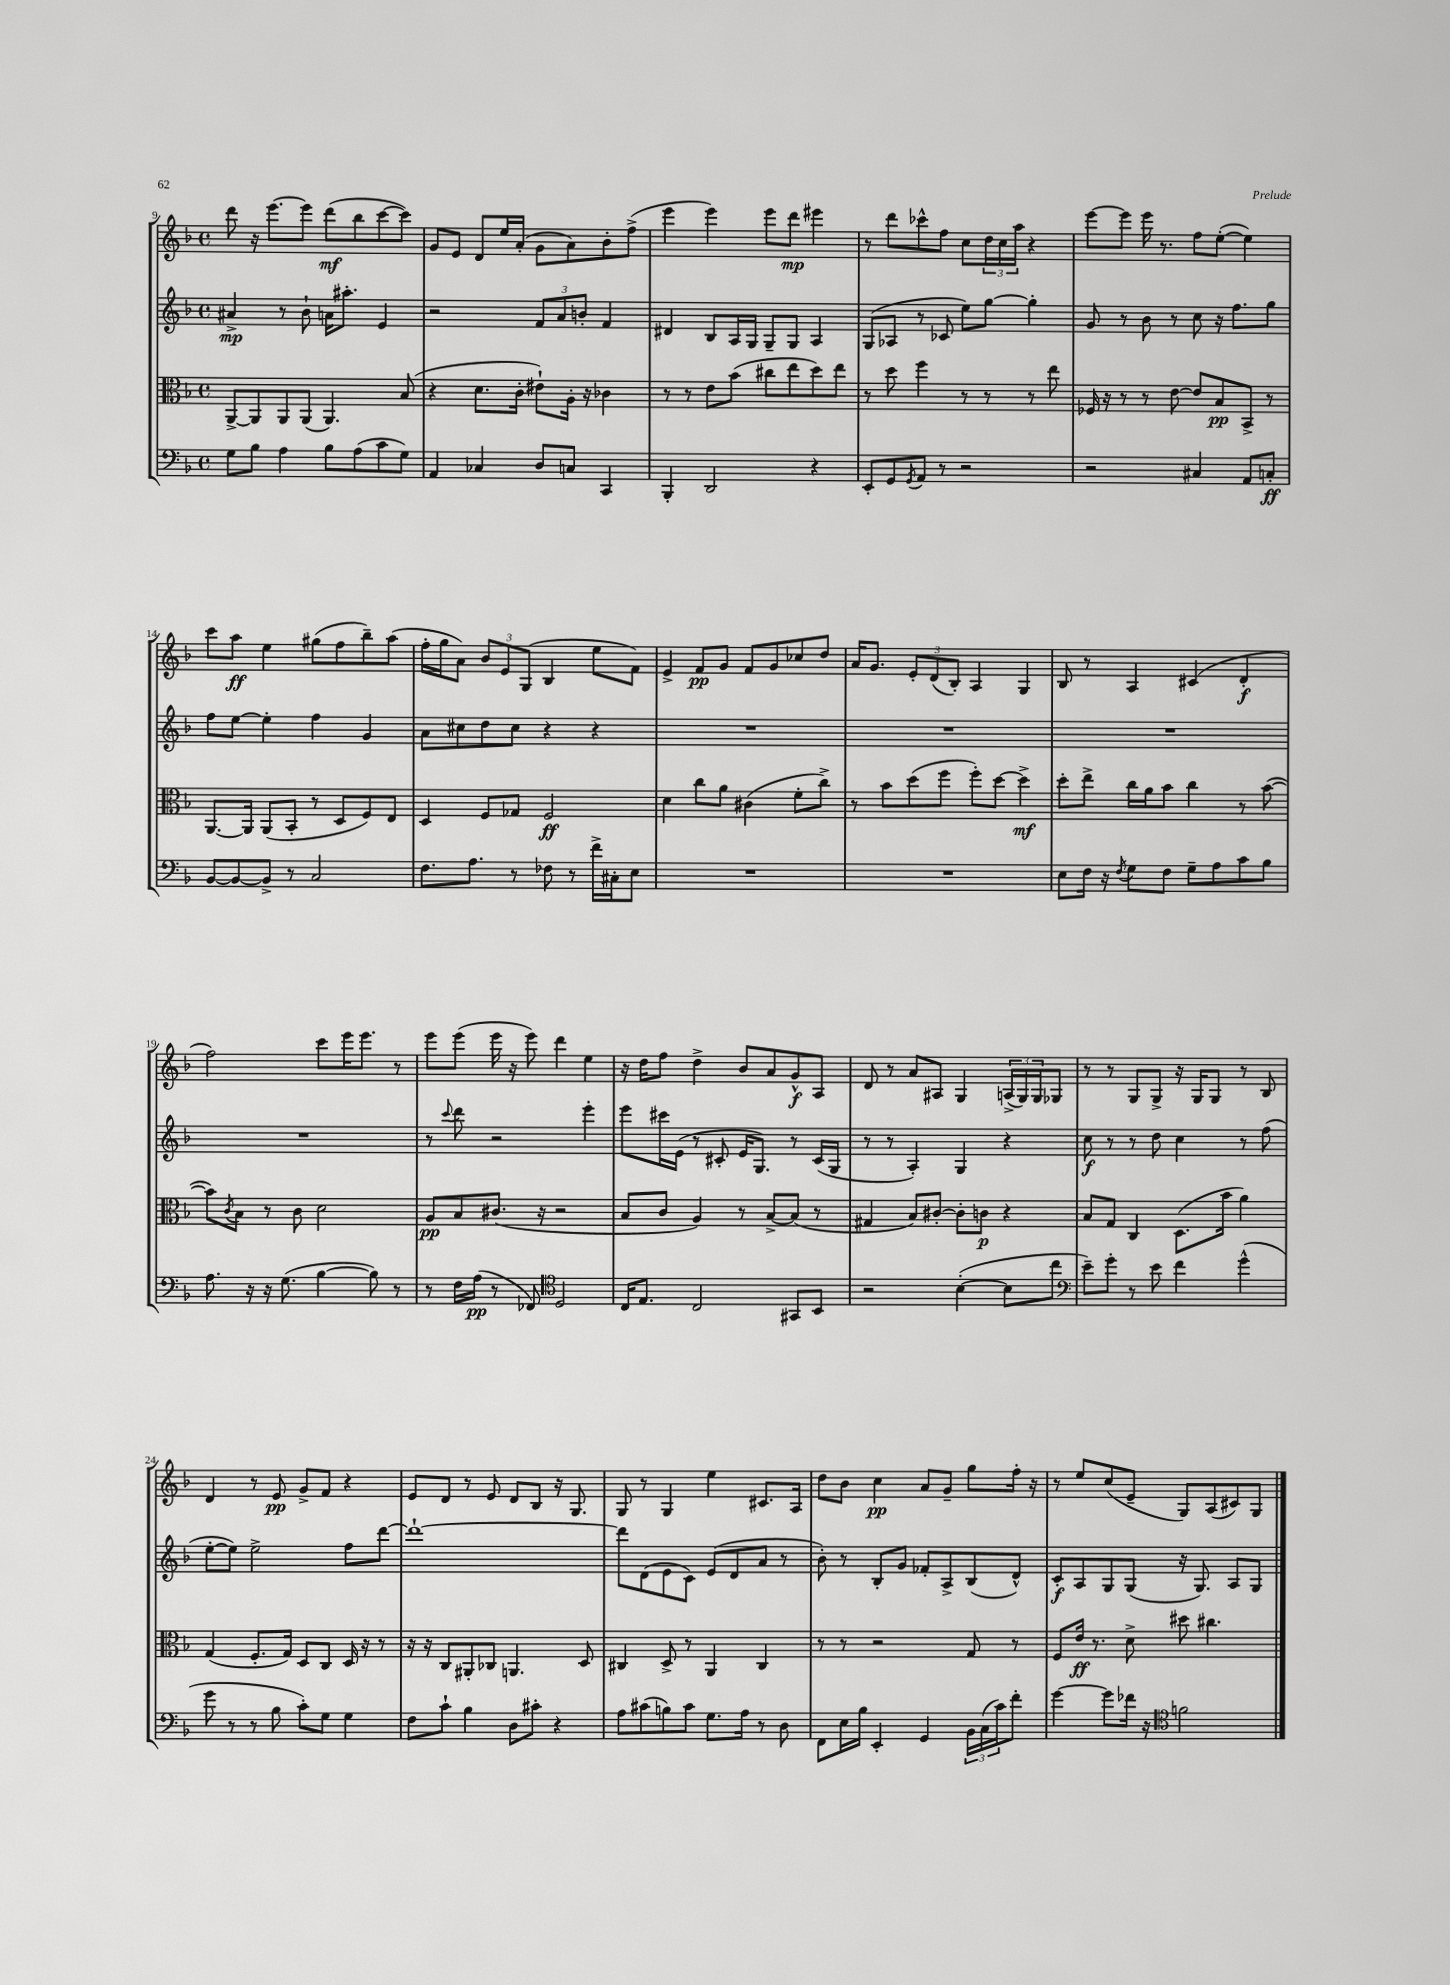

**kern	**dynam	**kern	**dynam	**kern	**dynam	**kern	**dynam
*part4	*part4	*part3	*part3	*part2	*part2	*part1	*part1
*staff4	*staff4	*staff3	*staff3	*staff2	*staff2	*staff1	*staff1
*clefF4	*	*clefC3	*	*clefG2	*	*clefG2	*
*k[b-]	*	*k[b-]	*	*k[b-]	*	*k[b-]	*
*M4/4	*	*M4/4	*	*M4/4	*	*M4/4	*
*met(c)	*	*met(c)	*	*met(c)	*	*met(c)	*
=9	=9	=9	=9	=9	=9	=9	=9
8G\L	.	[8AA^/L	.	4a#X^/	mp	8ddd\	.
8B-\J	.	8AA/]	.	.	.	16r	.
.	.	.	.	.	.	[8.eee\L	.
4A\	.	8AA/	.	8r	.	.	.
.	.	(8AA/J	.	8b-`\	.	8eee\J]	.
8B-\L	.	4.AA/)	.	16an\KL	.	(8ddd\L	mf
.	.	.	.	8.aa#X'\J	.	.	.
(8A\	.	.	.	.	.	8bb-\	.
8c\	.	.	.	4e/	.	[8ccc\	.
8G\J)	.	(8B-/	.	.	.	8ccc\J])	.
=10	=10	=10	=10	=10	=10	=10	=10
4AA/	.	4r	.	2r	.	8g/L	.
.	.	.	.	.	.	8e/J	.
4C-X/	.	8.d\L	.	.	.	8d/L	.
.	.	.	.	.	.	16ee/L	.
.	.	16c'\Jk	.	.	.	(16a'/JJ	.
8D/L	.	8e#X`\L)	.	12f/L	.	8g\L	.
.	.	.	.	12a/	.	.	.
8Cn/J	.	16A'\Jk	.	.	.	8a\)	.
.	.	.	.	12bn'/J	.	.	.
.	.	16r	.	.	.	.	.
4CC/	.	4c-X\	.	4f/	.	8b-'\	.
.	.	.	.	.	.	(8ff^\J	.
=11	=11	=11	=11	=11	=11	=11	=11
4BBB-'/	.	8r	.	4d#X/	.	4eee\	.
.	.	8r	.	.	.	.	.
2DD/	.	8e\L	.	8B-/L	.	4eee\)	.
.	.	(8b-\J	.	16A/L	.	.	.
.	.	.	.	16G/JJ	.	.	.
.	.	8cc#X\L	.	8G~/L	.	8eee\L	.
.	.	8ee\	.	8G/J	.	8ddd\J	mp
4r	.	8dd\)	.	4A/	.	4eee#X\	.
.	.	8ee\J	.	.	.	.	.
=12	=12	=12	=12	=12	=12	=12	=12
8EE'/L	.	8r	.	(8G/L	.	8r	.
8GG/	.	8dd\	.	8A-X/J	.	8ddd\L	.
8qGG/	.	.	.	.	.	.	.
8AA/J	.	4ff\	.	8r	.	8ccc-X^^\	.
8r	.	.	.	8c-X/	.	8ff\J	.
2r	.	8r	.	8ee\L)	.	8cc\L	.
.	.	8r	.	[8gg\J	.	24dd\L	.
.	.	.	.	.	.	24cc\	.
.	.	.	.	.	.	24aa\JJ	.
.	.	8r	.	4gg'\]	.	4r	.
.	.	8ee\	.	.	.	.	.
=13	=13	=13	=13	=13	=13	=13	=13
2r	.	16F-X/	.	8g/	.	[8eee\L	.
.	.	16r	.	.	.	.	.
.	.	8r	.	8r	.	8eee\J]	.
.	.	8r	.	8b-\	.	16eee\	.
.	.	.	.	.	.	8.r	.
.	.	[8e\	.	8r	.	.	.
4C#X/	.	8e/L]	.	8cc\	.	8ff\L	.
.	.	8B-/	pp	16r	.	([8ee'\J	.
.	.	.	.	8.ff\L	.	.	.
8AA/L	.	8BB-^/J	.	.	.	4ee\])	.
8Cn'/J	ff	8r	.	8gg\J	.	.	.
!!LO:LB:g=z
=14	=14	=14	=14	=14	=14	=14	=14
[8BB-/L	.	[8.AA/L	.	8ff\L	.	8ccc\L	.
8BB-/_	.	.	.	[8ee\J	.	8aa\J	ff
.	.	16AA/Jk]	.	.	.	.	.
8BB-^/J]	.	(8AA/L	.	4ee'\]	.	4ee\	.
8r	.	8BB-'/J	.	.	.	.	.
2C/	.	8r	.	4ff\	.	(8gg#X\L	.
.	.	8D/L	.	.	.	8ff\	.
.	.	8F/)	.	4g/	.	8bb-~\)	.
.	.	8E/J	.	.	.	(8aa\J	.
=15	=15	=15	=15	=15	=15	=15	=15
8.F\L	.	4D/	.	8a\L	.	16ff'\LL	.
.	.	.	.	.	.	16gg\J	.
.	.	.	.	8cc#X\	.	8a\J)	.
8.A\J	.	.	.	.	.	.	.
.	.	8F/L	.	8dd\	.	12b-/L	.
.	.	.	.	.	.	12e/	.
8r	.	8G-X/J	.	8cc#\J	.	.	.
.	.	.	.	.	.	(12G/J	.
8F-X\	.	2F/	ff	4r	.	4B-/	.
8r	.	.	.	.	.	.	.
16f^\LL	.	.	.	4r	.	8ee\L	.
16C#X'\J	.	.	.	.	.	.	.
8E\J	.	.	.	.	.	8f\J)	.
=16	=16	=16	=16	=16	=16	=16	=16
1r	.	4d\	.	1r	.	4e^/	.
.	.	8cc\L	.	.	.	8f/L	pp
.	.	8a\J	.	.	.	8g/J	.
.	.	(4c#X\	.	.	.	8f/L	.
.	.	.	.	.	.	8g/	.
.	.	8f'\L	.	.	.	8cc-X/	.
.	.	8cc^\J)	.	.	.	8dd/J	.
=17	=17	=17	=17	=17	=17	=17	=17
1r	.	8r	.	1r	.	16a/KL	.
.	.	.	.	.	.	8.g/J	.
.	.	8b-\L	.	.	.	.	.
.	.	(8dd\	.	.	.	12e'/L	.
.	.	.	.	.	.	(12d/	.
.	.	8ff\J	.	.	.	.	.
.	.	.	.	.	.	12B-'/J)	.
.	.	8ff'\L)	.	.	.	4A/	.
.	.	[8dd\J	.	.	.	.	.
.	.	4dd^\]	mf	.	.	4G/	.
=18	=18	=18	=18	=18	=18	=18	=18
8E\L	.	8dd'\L	.	1r	.	8B-/	.
16F\Jk	.	8ee^\J	.	.	.	8r	.
16r	.	.	.	.	.	.	.
8qF/	.	.	.	.	.	.	.
8G\L	.	16cc\LL	.	.	.	4A/	.
.	.	16a\J	.	.	.	.	.
8F\J	.	8b-\J	.	.	.	.	.
8G~\L	.	4cc\	.	.	.	(4c#X/	.
8A\	.	.	.	.	.	.	.
8c\	.	8r	.	.	.	4d'/	f
8B-\J	.	([8b-\	.	.	.	.	.
!!LO:LB:g=z
=19	=19	=19	=19	=19	=19	=19	=19
8.A\	.	8b-\L])	.	1r	.	2ff\)	.
.	.	8qc/	.	.	.	.	.
.	.	8B-\J	.	.	.	.	.
16r	.	.	.	.	.	.	.
16r	.	8r	.	.	.	.	.
(8.G\	.	.	.	.	.	.	.
.	.	8c\	.	.	.	.	.
[4B-\	.	2d\	.	.	.	8ccc\L	.
.	.	.	.	.	.	16eee\K	.
.	.	.	.	.	.	8.eee\J	.
8B-\])	.	.	.	.	.	.	.
8r	.	.	.	.	.	8r	.
=20	=20	=20	=20	=20	=20	=20	=20
8r	.	8A/L	pp	8r	.	8eee\L	.
.	.	.	.	8qqccc/	.	.	.
16F\LL	.	8B-/	.	8ddd\	.	(8eee\J	.
(16A\JJ	pp	.	.	.	.	.	.
8r	.	(8.c#X/J	.	2r	.	16eee\	.
.	.	.	.	.	.	16r	.
8FF-X/)	.	.	.	.	.	8eee\)	.
.	.	16r	.	.	.	.	.
*clefC4	*	*	*	*	*	*	*
2D/	.	2r	.	.	.	4ddd\	.
.	.	.	.	4eee'\	.	4ee\	.
=21	=21	=21	=21	=21	=21	=21	=21
16C/KL	.	8B-/L	.	8eee\L	.	16r	.
8.E/J	.	.	.	.	.	16dd\KL	.
.	.	8c/J	.	16ccc#X\L	.	8ff\J	.
.	.	.	.	(16e\JJ	.	.	.
2C/	.	4A/)	.	8r	.	4dd^\	.
.	.	.	.	8c#X'/	.	.	.
.	.	8r	.	16e/KL	.	8b-/L	.
.	.	.	.	8.G/J)	.	.	.
.	.	[8B-^/L	.	.	.	8a/	.
8GG#X/L	.	(8B-/J]	.	8r	.	8g^^/	f
8BB-/J	.	8r	.	(16c#/LL	.	8A/J	.
.	.	.	.	16G/JJ	.	.	.
=22	=22	=22	=22	=22	=22	=22	=22
2r	.	4G#X/	.	8r	.	8d/	.
.	.	.	.	8r	.	8r	.
.	.	8B-/L)	.	4A'/)	.	8a/L	.
.	.	[8c#X'/J	.	.	.	8A#X/J	.
([4B-'\	.	8c#'\L]	.	4G/	.	4G/	.
.	.	8cn\J	p	.	.	.	.
8B-\L]	.	4r	.	4r	.	(24An^/LL	.
.	.	.	.	.	.	24G/)	.
.	.	.	.	.	.	24G/J	.
8cc\J	.	.	.	.	.	8G-X/J	.
=23	=23	=23	=23	=23	=23	=23	=23
*clefF4	*	*	*	*	*	*	*
8e~\L)	.	8B-/L	.	8cc\	f	8r	.
8g'\J	.	8G/J	.	8r	.	8r	.
8r	.	4C/	.	8r	.	8G/L	.
8e\	.	.	.	8dd\	.	8G^/J	.
4f\	.	(8.D\L	.	4cc\	.	16r	.
.	.	.	.	.	.	16G/KL	.
.	.	.	.	.	.	8G/J	.
.	.	16b-\Jk	.	.	.	.	.
(4g^^\	.	4a\)	.	8r	.	8r	.
.	.	.	.	(8ff\	.	8B-/	.
!!LO:LB:g=z
=24	=24	=24	=24	=24	=24	=24	=24
8g\	.	(4G/	.	[8ee'\L	.	4d/	.
8r	.	.	.	8ee\J])	.	.	.
8r	.	8.F'/L	.	2ee^\	.	8r	.
8B-\	.	.	.	.	.	8e/	pp
.	.	16G/Jk)	.	.	.	.	.
8c'\L)	.	8D/L	.	.	.	8g^/L	.
8G\J	.	8C/J	.	.	.	8f/J	.
4G\	.	16D/	.	8ff\L	.	4r	.
.	.	16r	.	.	.	.	.
.	.	8r	.	[8ddd\J	.	.	.
=25	=25	=25	=25	=25	=25	=25	=25
8F\L	.	16r	.	1ddd`_	.	8e/L	.
.	.	16r	.	.	.	.	.
8c`\J	.	8C/L	.	.	.	8d/J	.
4B-\	.	8AA#X'/	.	.	.	8r	.
.	.	8C-X/J	.	.	.	8e/	.
8D\L	.	4.AAn/	.	.	.	8d/L	.
8c#X'\J	.	.	.	.	.	8B-/J	.
4r	.	.	.	.	.	16r	.
.	.	.	.	.	.	8.G/	.
.	.	8D/	.	.	.	.	.
=26	=26	=26	=26	=26	=26	=26	=26
8A\L	.	4C#X/	.	8ddd\L]	.	8G/	.
(8c#X\	.	.	.	(8d\	.	8r	.
8Bn\)	.	8D^/	.	8e\	.	4G/	.
8c#\J	.	8r	.	8c\J)	.	.	.
8.G\L	.	4AA/	.	(8e/L	.	4ee\	.
.	.	.	.	8d/	.	.	.
16A\Jk	.	.	.	.	.	.	.
8r	.	4C#/	.	8a/J	.	8.c#X/L	.
8D\	.	.	.	8r	.	.	.
.	.	.	.	.	.	16A/Jk	.
=27	=27	=27	=27	=27	=27	=27	=27
8FF\L	.	8r	.	8b-'\)	.	8dd\L	.
16E\L	.	8r	.	8r	.	8b-\J	.
16B-\JJ	.	.	.	.	.	.	.
4EE'/	.	2r	.	8B-'/L	.	4cc\	pp
.	.	.	.	8g/J	.	.	.
4GG/	.	.	.	8f-X'/L	.	8a/L	.
.	.	.	.	8A^/	.	8g~/J	.
24BB-\LL	.	8G/	.	(8B-/	.	8gg\L	.
(24C\	.	.	.	.	.	.	.
24c\J)	.	.	.	.	.	.	.
8f'\J	.	8r	.	8d^^/J)	.	16ff'\Jk	.
.	.	.	.	.	.	16r	.
=28	=28	=28	=28	=28	=28	=28	=28
[4g\	.	8F/L	.	8c'/L	f	8r	.
.	.	16e/Jk	ff	8A/	.	8ee/L	.
.	.	8.r	.	.	.	.	.
8g\L]	.	.	.	8G/	.	(8cc/	.
16f-X\Jk	.	8d^\	.	(8G/J	.	8e~/J	.
16r	.	.	.	.	.	.	.
*clefC4	*	*	*	*	*	*	*
2fn\	.	8dd#X\	.	16r	.	8G/L)	.
.	.	.	.	8.G/)	.	.	.
.	.	4.cc#X\	.	.	.	(8A/	.
.	.	.	.	8A/L	.	8c#X/)	.
.	.	.	.	8G/J	.	8G/J	.
==	==	==	==	==	==	==	==
*-	*-	*-	*-	*-	*-	*-	*-
